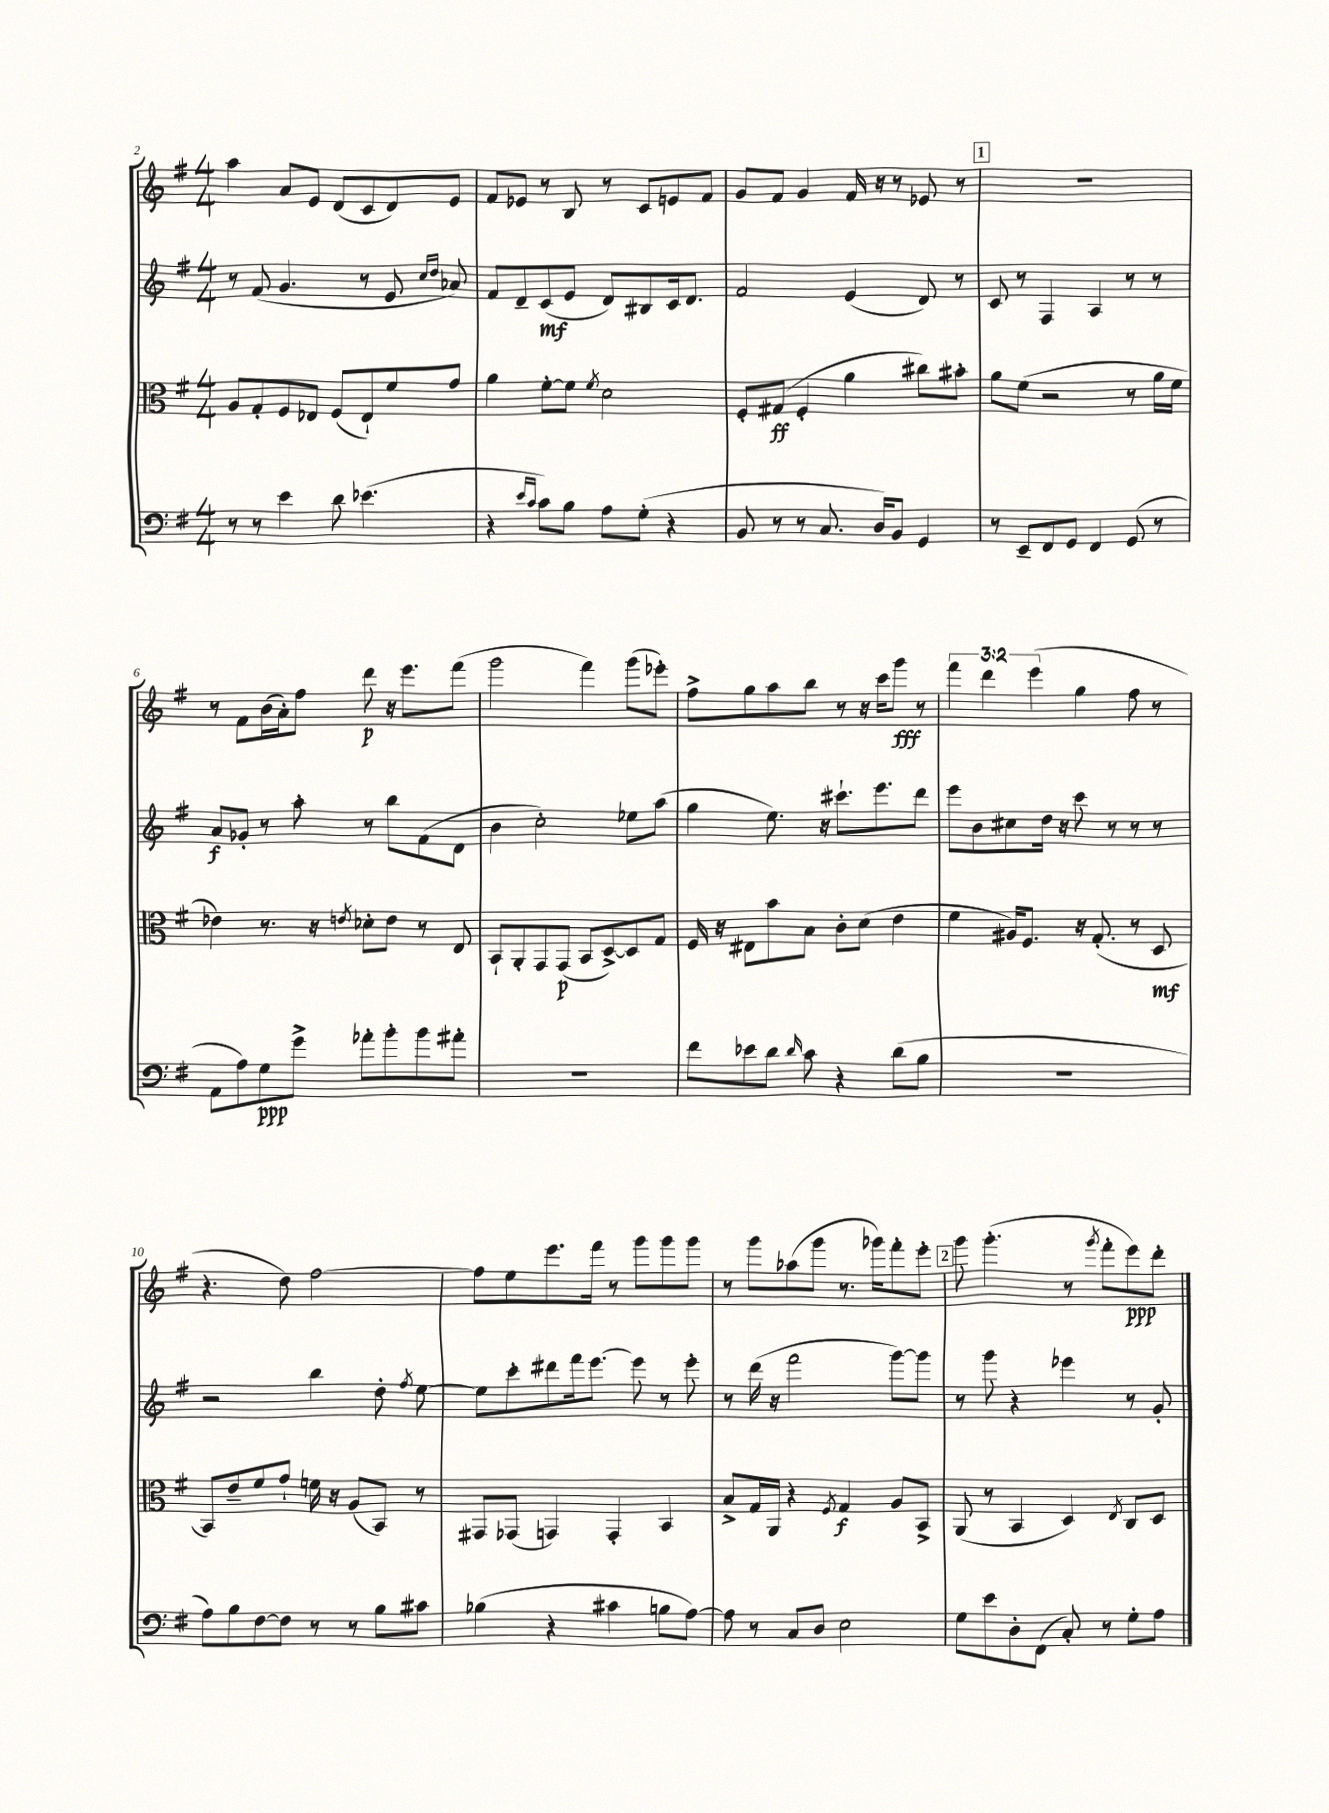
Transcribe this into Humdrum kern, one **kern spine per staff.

**kern	**kern	**kern	**kern
*staff4	*staff3	*staff2	*staff1
*clefF4	*clefC3	*clefG2	*clefG2
*k[f#]	*k[f#]	*k[f#]	*k[f#]
*M4/4	*M4/4	*M4/4	*M4/4
8r	8A	8r	4aa
8r	8G'	(8f#	.
4e	8F#	4.g	8a
.	8E-	.	8e
8d	(8F#	.	(8d
(4.e-	8E-`)	8r	8c
.	8f#	8e	8d)
.	.	16qqcc	.
.	.	16qqdd	.
.	8g	8a-)	8e
=	=	=	=
4r	4a	8f#	8f#
.	.	8d~	8e-
16qqe	.	.	.
16qqc	.	.	.
8c)	[8f#'	(8c	8r
8B	8f#]	8e	8B
.	8qf#	.	.
8A	2d	8d)	8r
(8G'	.	8B#	8c
4r	.	16c	8e
.	.	8.d	.
.	.	.	8f#
=	=	=	=
8BB	8F#'	2f#	8g
8r	(8G#	.	8f#
8r	4F#'	.	4g
8.C	.	.	.
.	4a	(4e	16f#
16D)	.	.	16r
8BB	.	.	8r
4GG	8cc#)	8d)	8e-
.	8b#'	8r	8r
=	=	=	=
8r	8a	8c	1r
8EE~	(8f#	8r	.
8FF#	2r	4F#	.
8GG	.	.	.
4FF#	.	4A	.
(8GG	8r	8r	.
8r	16a	8r	.
.	16f#	.	.
=	=	=	=
8AA	4e-)	8a	8r
8A)	.	8g-'	8f#
8G	8.r	8r	(16b
.	.	.	16a')
8g^	.	8aa'	8ff#
.	16r	.	.
.	8qe	.	.
8a-'	8d-'	8r	8ddd
8b'	8e	8bb	16r
.	.	.	8.eee
8b	8r	(8f#	.
8a#'	8E	8d	(8fff#
=	=	=	=
1r	8BB`	4b	2ggg
.	8AA'	.	.
.	8GG	2cc')	.
.	(8GG	.	.
.	8BB	.	4fff#)
.	[8D^)	.	.
.	8D]	8ee-	(8ggg
.	8G	(8aa	8eee-')
=	=	=	=
8f#	16F#	4gg	8ff#^
.	16r	.	.
8e-	8E#	.	8gg
8d	8b	8.ee)	8aa
16qqd	.	.	.
8c	8B	.	8bb
.	.	16r	.
4r	8c'	8.ccc#`	8r
.	(8d	.	16r
.	.	8.eee	16ccc
(8d	4e	.	8ggg
8B	.	8ddd	8r
=	=	=	=
1r	4f#	8eee	6fff#
.	.	8b	.
.	.	.	6ddd
.	16A#)	8cc#	.
.	8.F#	.	.
.	.	.	(6eee
.	.	16dd	.
.	.	16r	.
.	16r	8ccc	4gg
.	(8.G'	.	.
.	.	8r	.
.	8r	8r	8ff#
.	8D	8r	8r
=	=	=	=
8A)	8BB)	2r	4.r
8B	8e~	.	.
[8F#	8f#	.	.
8F#]	8g`	.	8dd)
8r	16f	4bb	[2ff#
.	16r	.	.
8r	(8A	.	.
8B	8BB)	8dd'	.
.	.	8qff#	.
8c#	8r	[8ee	.
=	=	=	=
(4B-	8GG#	8ee]	8ff#]
.	(8GG-	8ccc'	8ee
4r	4GG)	8ddd#	8.eee
.	.	16fff#	.
.	.	[8.eee	16fff#
4c#	4GG'	.	8r
.	.	8eee]	8ggg
8B	4BB	8r	8ggg
[8A)	.	8eee'	8ggg
=	=	=	=
8A]	8B^	8r	8r
8r	16G	(16ddd	8ggg
.	16AA	16r	.
8C	4r	2fff#	(8aa-
8D	.	.	8ggg
.	8qF#	.	.
2E	4G	.	8.r
.	.	.	16ggg-)
.	8A	[8ggg)	8fff#'
.	8BB^	8ggg]	8eee'
=	=	=	=
8G	(8AA	8r	8ggg
8e	8r	8ggg	(4.ggg'
8D'	4BB	4r	.
(8FF#	.	.	.
8C')	4D)	4eee-	8r
.	.	.	8qggg
8r	.	.	8fff#'
.	8qE	.	.
8G'	8C	8r	8eee)
8A	8D	8g'	8ddd'
==	==	==	==
*-	*-	*-	*-
